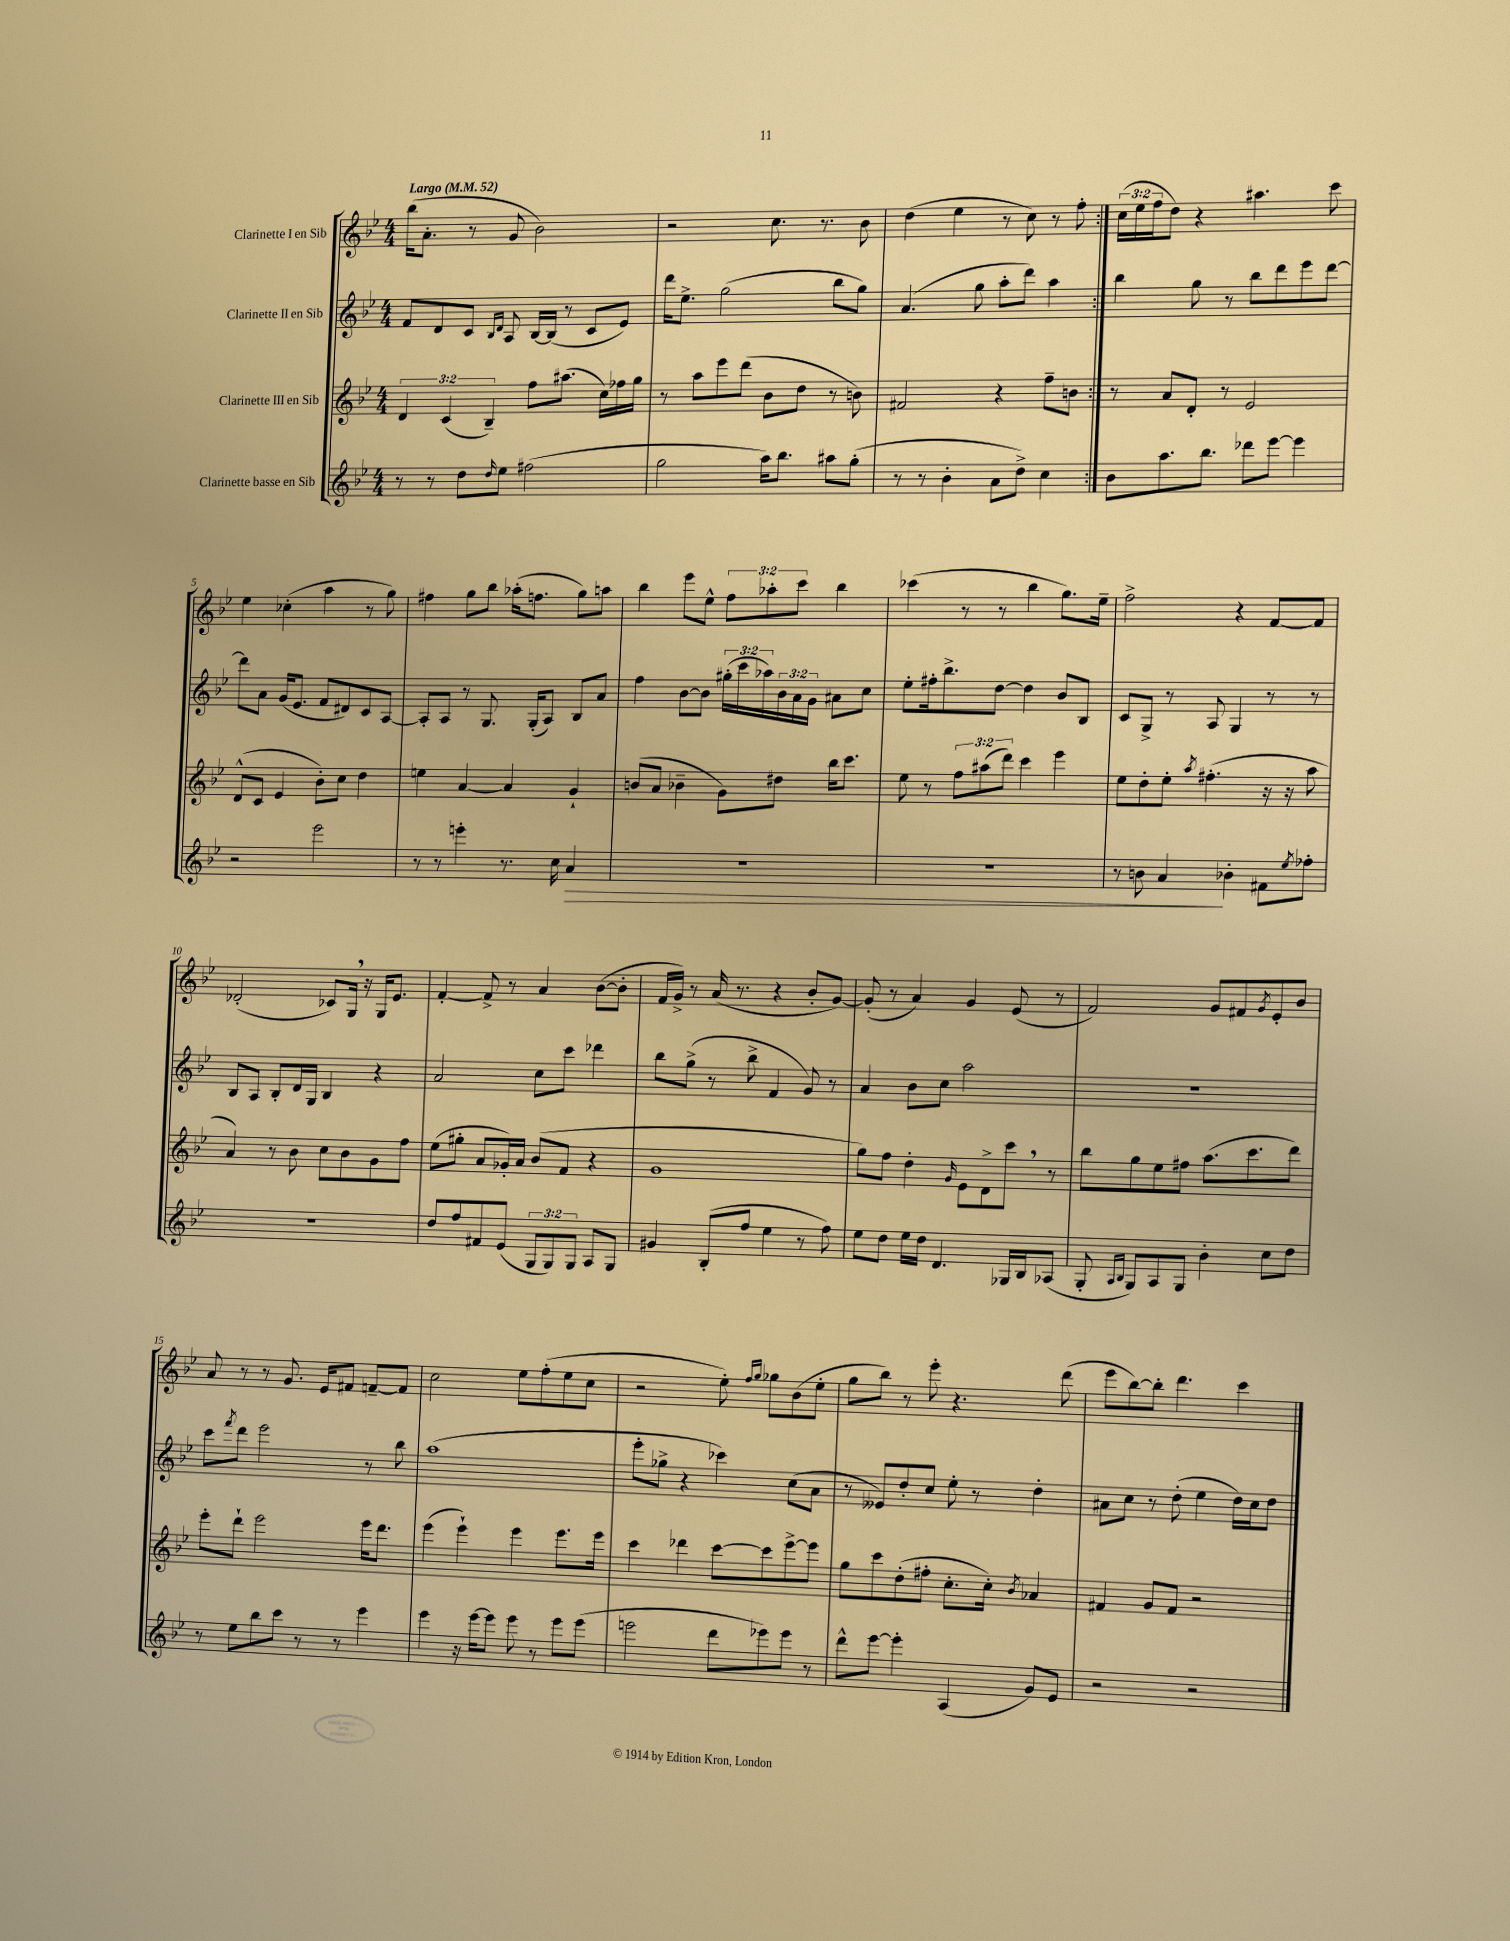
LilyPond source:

<<
\new StaffGroup <<
\new Staff = "s0" \with { instrumentName = "Clarinette I en Sib" } {
    \clef treble \key bes \major \numericTimeSignature \time 4/4 \override Staff.TupletNumber.text = #tuplet-number::calc-fraction-text \tempo "Largo" 4 = 52
    \repeat volta 2 { bes''16( a'8.-. r8 g'8 bes'2) |
    r2 c''8. r8. bes'8 |
    d''4( ees''4 r8 c''8) r8 f''8-. | }
    \tuplet 3/2 { c''16( ees''16 f''16 } d''8) r4 ais''4. c'''8 |
    ees''4 ces''4-.( a''4 r8 g''8) |
    fis''4 g''8 bes''8 aes''16-.( f''8. g''8) a''8 |
    bes''4 ees'''8 ees''8-^ \tuplet 3/2 { f''8 aes''8-. c'''8 } bes''4 |
    ces'''4( r8 r8 bes''4 g''8.) ees''16-- |
    f''2-> r4 f'8~ f'8 |
    des'2-.( ces'8) g16 \breathe r16 g16 ees'8. |
    f'4~-. f'8-> r8 a'4 bes'8~( bes'8-. |
    f'16 g'16->) r8 a'16( r8. r4 bes'8-. g'8~) |
    g'8-.( r8 a'4) g'4 ees'8( r8 |
    f'2) g'8 fis'8 \acciaccatura { g'8 } ees'8-. bes'8 |
    a'8 r8 r8 g'8. ees'16 fis'8 f'8~-- f'8 |
    c''2 ees''8 f''8-.( ees''8 c''8 |
    r2 ees''8-.) \grace { f''16 g''16 } ges''8 bes'8( ees''8-. |
    g''8 bes''8) r8 ees'''8-. r4. d'''8( |
    ees'''8 bes''8~) bes''8-. d'''4. c'''4 \bar "|." |
}
\new Staff = "s1" \with { instrumentName = "Clarinette II en Sib" } {
    \clef treble \key bes \major \numericTimeSignature \time 4/4 \override Staff.TupletNumber.text = #tuplet-number::calc-fraction-text
    \repeat volta 2 { f'8 d'8 c'8 \grace { bes16 d'16 } a8 bes16~ bes16( r8 c'8 ees'8) |
    d'''16 ees''8.-> g''2( bes''8 g''8) |
    a'4.( g''8 a''8-. d'''8) a''4 | }
    bes''4 g''8 r8 bes''8 d'''8 ees'''8 d'''8~ |
    d'''8 a'8 g'16( ees'8. f'8 dis'8) c'8 a8~ |
    a8-. a8 r8 g8. g16-.( a8) bes8 a'8 |
    f''4 bes'8~ bes'8 \tuplet 3/2 { gis''16-.( c'''16 aes''16) } \tuplet 3/2 { bes'16 a'16 g'16 } ais'8 c''8 |
    ees''8-. fis''16-. bes''8.-> d''8~ d''4 bes'8 bes8 |
    c'8 g8-> r8 a8 g4 r8 r8 |
    bes8 a8 bes8-. d'16 g16 bes4 r4 |
    a'2 c''8 c'''8 des'''4 |
    bes''8 g''8->( r8 bes''8-> f'4 g'8) r8 |
    a'4 bes'8 c''8 a''2 |
    R1 |
    c'''8 \acciaccatura { f'''8 } d'''8 ees'''2 r8 bes''8 |
    a''1( |
    ees'''8-. ges''8-> r4 ces'''4) c''8( a'8 |
    r8 eeses'8) d''8-. c''8 ees''8-. r8 d''4-. |
    ais'8 c''8 r8 d''8-.( ees''4 d''16) c''16 d''8 \bar "|." |
}
\new Staff = "s2" \with { instrumentName = "Clarinette III en Sib" } {
    \clef treble \key bes \major \numericTimeSignature \time 4/4 \override Staff.TupletNumber.text = #tuplet-number::calc-fraction-text
    \repeat volta 2 { \tuplet 3/2 { d'4 c'4( bes4--) } f''8 ais''8.( c''16) fes''16 g''16 |
    r8 a''8 ees'''8 d'''8( bes'8 d''8 r8 b'8) |
    fis'2 r4 f''8-- b'8 | }
    r8 a'8 d'8-. r8 ees'2 |
    d'8-^( c'8 ees'4 bes'8-.) c''8 d''4 |
    e''4 a'4~ a'4 g'4-! |
    b'8( a'8 bes'4-- g'8) dis''8 bes''16 c'''8. |
    ees''8 r8 \tuplet 3/2 { f''8 ais''8( d'''8) } c'''4 ees'''4 |
    ees''8 d''8-. ees''8-. \acciaccatura { a''8 } fis''4.-.( r16 r16 a''8 |
    a'4) r8 bes'8 c''8 bes'8 g'8 f''8 |
    ees''8( gis''8-. a'8 ges'16-.) a'16 bes'8( f'8 r4 |
    g'1 |
    g''8) f''8 d''4-. \grace { g'16 } ees'8 d'8-> c'''8 \breathe r8 |
    bes''8 g''8 ees''8 fis''8 a''8.( c'''8. d'''8) |
    ees'''8-. d'''8-! ees'''2 ees'''16 d'''8. |
    ees'''4( ees'''4-!) ees'''4 ees'''8. ees'''16 |
    c'''4 des'''4 c'''8~ c'''8 ees'''8~-> ees'''8 |
    g''8 c'''8 d''8-.( fis''8-. c''8.-. c''16-.) \acciaccatura { bes'8 } aes'4 |
    fis'4 g'8 fis'8 r2 \bar "|." |
}
\new Staff = "s3" \with { instrumentName = "Clarinette basse en Sib" } {
    \clef treble \key bes \major \numericTimeSignature \time 4/4 \override Staff.TupletNumber.text = #tuplet-number::calc-fraction-text
    \repeat volta 2 { r8 r8 d''8 \grace { d''16 } ees''8 fis''2( |
    g''2 a''16) bes''8. ais''8 g''8-.( |
    r8 r8 bes'4-. a'8 d''8->) c''4 | }
    bes'8 a''8. bes''8. des'''8 ees'''8~ ees'''4 |
    r2 ees'''2 |
    r8 r8 e'''4-. r8. c''16 a'4\> |
    R1 |
    R1 |
    r8 b'8 a'4\! bes'4-. fis'8 \acciaccatura { ees''8 } fes''8-. |
    R1 |
    d''8 f''8 fis'8 ees'8( \tuplet 3/2 { g8 g8) g8 } a8 g8 |
    gis'4 bes8-.( f''8 ees''4 r8 f''8) |
    ees''8 d''8 ees''16 d''16 d'4. ges16 bes16 aes8( |
    g8-. \grace { a16 bes16 } g8) a8 g8 bes'4-. c''8 d''8 |
    r8 ees''8 bes''8 c'''8 r8 r8 ees'''4 |
    ees'''4 r16 ees'''16~ ees'''8 ees'''8 r8 ees'''8 ees'''8( |
    e'''2 d'''8 ees'''8) ees'''8 r8 |
    d'''8-^ ees'''8~ ees'''4-. a4( g'8) ees'8 |
    r2 r2 \bar "|." |
}
>>
>>
